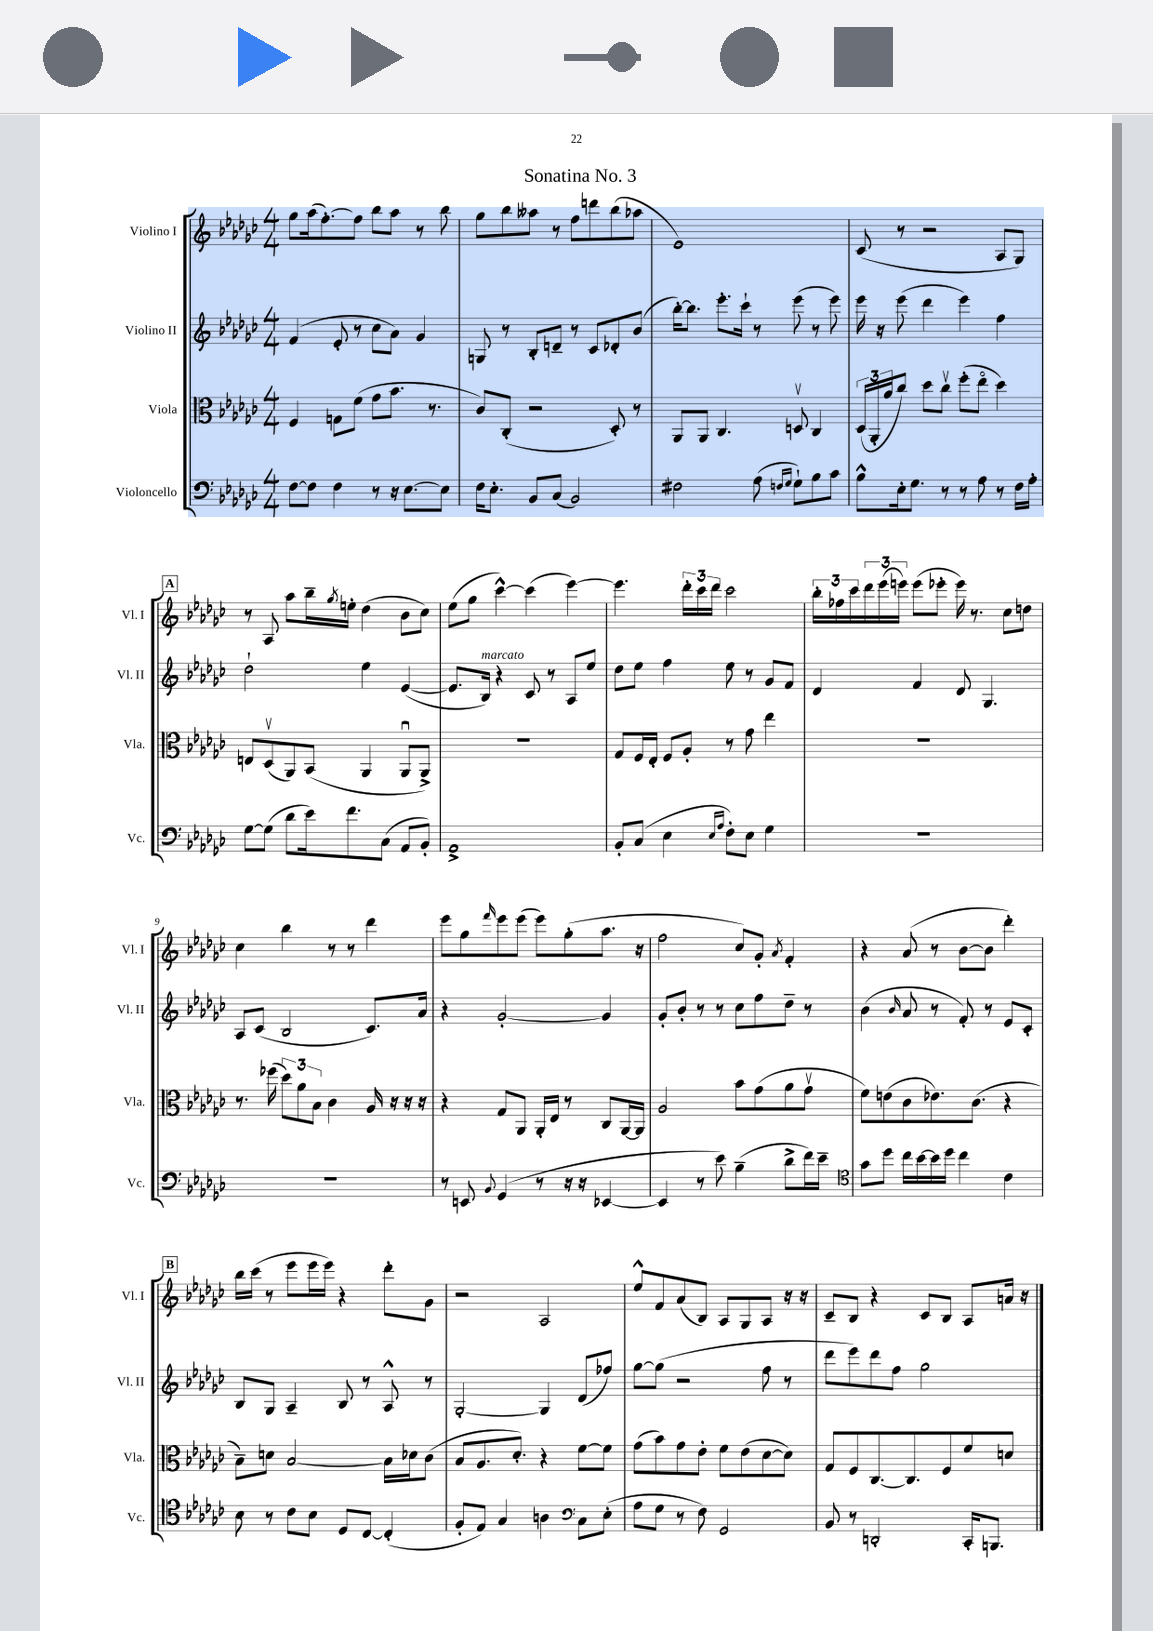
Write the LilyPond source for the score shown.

\header { title = "Sonatina No. 3" }
<<
\new StaffGroup <<
\new Staff = "s0" \with { instrumentName = "Violino I" shortInstrumentName = "Vl. I" } {
    \clef treble \key ges \major \numericTimeSignature \time 4/4
    ges''8 aes''16( f''8.~-.) f''8 bes''8 aes''8 r8 bes''8 |
    ges''8 bes''8 aeses''8 r8 f''8 d'''8 bes''8( aes''8 |
    ees'1) |
    ces'8( r8 r2 aes8 ges8) |
    \mark \markup { \box "A" } r8 aes8 aes''8 bes''16-- \acciaccatura { ges''8 } e''16-. des''4( bes'8 ces''8) |
    ees''8( ges''8 ces'''4~-^) ces'''4( ees'''4~) |
    ees'''4. \tuplet 3/2 { des'''16-. ces'''16 des'''16 } ces'''2 |
    \tuplet 3/2 { bes''16-. fes''16 ces'''16 } \tuplet 3/2 { des'''16 ees'''16( e'''16) } e'''8( ees'''8-. ees'''16) r8. ces''8 d''8 |
    ces''4 bes''4 r8 r8 des'''4 |
    ees'''8 ges''8 \grace { f'''16 } ees'''8 ees'''8( ees'''8) ges''8-.( aes''8. r16 |
    f''2 ces''8) ges'8-. \acciaccatura { aes'8 } f'4-. |
    r4 aes'8( r8 bes'8~ bes'8 des'''4-.) |
    \mark \markup { \box "B" } bes''16 ces'''16( r8 ees'''8 ees'''16 ees'''16) r4 des'''8-. ges'8 |
    r2 aes2 |
    ees''8-^ f'8 aes'8( bes8) aes8 ges8 aes8 r16 r16 |
    ces'8-- bes8 r4 ces'8 bes8 aes8 a'16 r16 \bar "|." |
}
\new Staff = "s1" \with { instrumentName = "Violino II" shortInstrumentName = "Vl. II" } {
    \clef treble \key ges \major \numericTimeSignature \time 4/4
    f'4( ees'8-. r8 ces''8 aes'8) ges'4 |
    g8 r8 bes8-. d'8-- r8 ces'8 des'8-. bes'8( |
    bes''16~-.) bes''8. ees'''8.-. ces'''16-! r8 ees'''8( r8 ees'''8) |
    ees'''16 r16 ees'''8( des'''4 ees'''4) f''4 |
    \mark \markup { \box "A" } des''2-! ees''4 ees'4~( |
    ees'8. bes16^\markup { \italic "marcato" }) r4 ces'8 r8 aes8 ees''8 |
    des''8 ees''8 f''4 ees''8 r8 ges'8 f'8 |
    des'4 f'4 des'8 ges4. |
    aes8 ces'8( bes2 ces'8.) aes'16 |
    r4 ges'2~-. ges'4 |
    ges'8-. bes'8-. r8 r8 ces''8 f''8 des''8-- r8 |
    bes'4( \grace { bes'16 } aes'8 r8 f'8-.) r8 ees'8 ces'8-. |
    \mark \markup { \box "B" } bes8 ges8 aes4-- bes8 r8 aes8-^ r8 |
    ges2~-. ges4 des'8( fes''8) |
    ges''8~ ges''8( r2 f''8 r8 |
    des'''8 ees'''8) des'''8 f''8 ges''2 \bar "|." |
}
\new Staff = "s2" \with { instrumentName = "Viola" shortInstrumentName = "Vla." } {
    \clef alto \key ges \major \numericTimeSignature \time 4/4
    f4 g8 f'8( ges'8 bes'8. r8. |
    ces'8) ces8-.( r2 des8-.) r8 |
    aes,8 aes,8 ces4. d8\upbow ces4 |
    \tuplet 3/2 { des16( aes,16-. aes'16 } ces''8) des''8 ces''8\upbow f''8-.( ees''8\flageolet des''4) |
    \mark \markup { \box "A" } e8 des8\upbow( aes,8) bes,8( aes,4 aes,8\downbow aes,8->) |
    R1 |
    ges8 f16 ees16-. f8 aes8-. r8 ges'8 ees''4 |
    r1 |
    r8. fes''16( \tuplet 3/2 { des''8) aes'8 bes8 } ces'4 aes16 r16 r16 r16 |
    r4 ges8 aes,8 aes,16-. ees16 r8 ces8 aes,16~ aes,16 |
    aes2 bes'8 ges'8( aes'8 ges'8\upbow |
    f'8) e'8( ces'8 ees'8.) ces'8.( r4 |
    \mark \markup { \box "B" } bes8--) d'8 bes2~ bes16 des'16 ces'8( |
    bes8 aes8. des'8.-.) r4 f'8~ f'8 |
    ges'8( bes'8) ges'8 ees'8-. f'8 ees'8( des'8~ des'8) |
    ges8 f8 ces8.~ ces8. f8 f'8 d'8 \bar "|." |
}
\new Staff = "s3" \with { instrumentName = "Violoncello" shortInstrumentName = "Vc." } {
    \clef bass \key ges \major \numericTimeSignature \time 4/4
    f8~ f8 f4 r8 r16 ees8.~ ees8 |
    f16 ees8.-. bes,8 ces8( bes,2) |
    fis2 aes8( \grace { f16 ges16 } ges8-!) bes8 ces'8 |
    bes8-^ ees16-. ges8. r8 r8 aes8 r8 f16 aes16-. |
    \mark \markup { \box "A" } ges8~ ges8( des'8 ees'16) f'8. ces8( aes,8 bes,8-.) |
    aes,1-> |
    bes,8-. ces8( ees4 \grace { ees16 aes16 } f8-.) ees8 ges4 |
    R1 |
    R1 |
    r8 e,8 \appoggiatura { bes,8 } ges,4( r8 r16 r16 ees,4~ |
    ees,4 r8 ees'8) bes4--( des'8-> f'16) ees'16-- |
    \clef tenor ges'8 des''8 ces''16 bes'16~ bes'16 des''16 ces''4 ces'4 |
    \mark \markup { \box "B" } bes8 r8 ces'8 bes8 des8 ces8~ ces4-.( |
    f8-. ees8) ges4 a4 \clef bass ces8 ees8-.( |
    aes8 ges8 r8 f8) ges,2 |
    bes,8 r8 d,2-. ces,16-. b,,8. \bar "|." |
}
>>
>>
